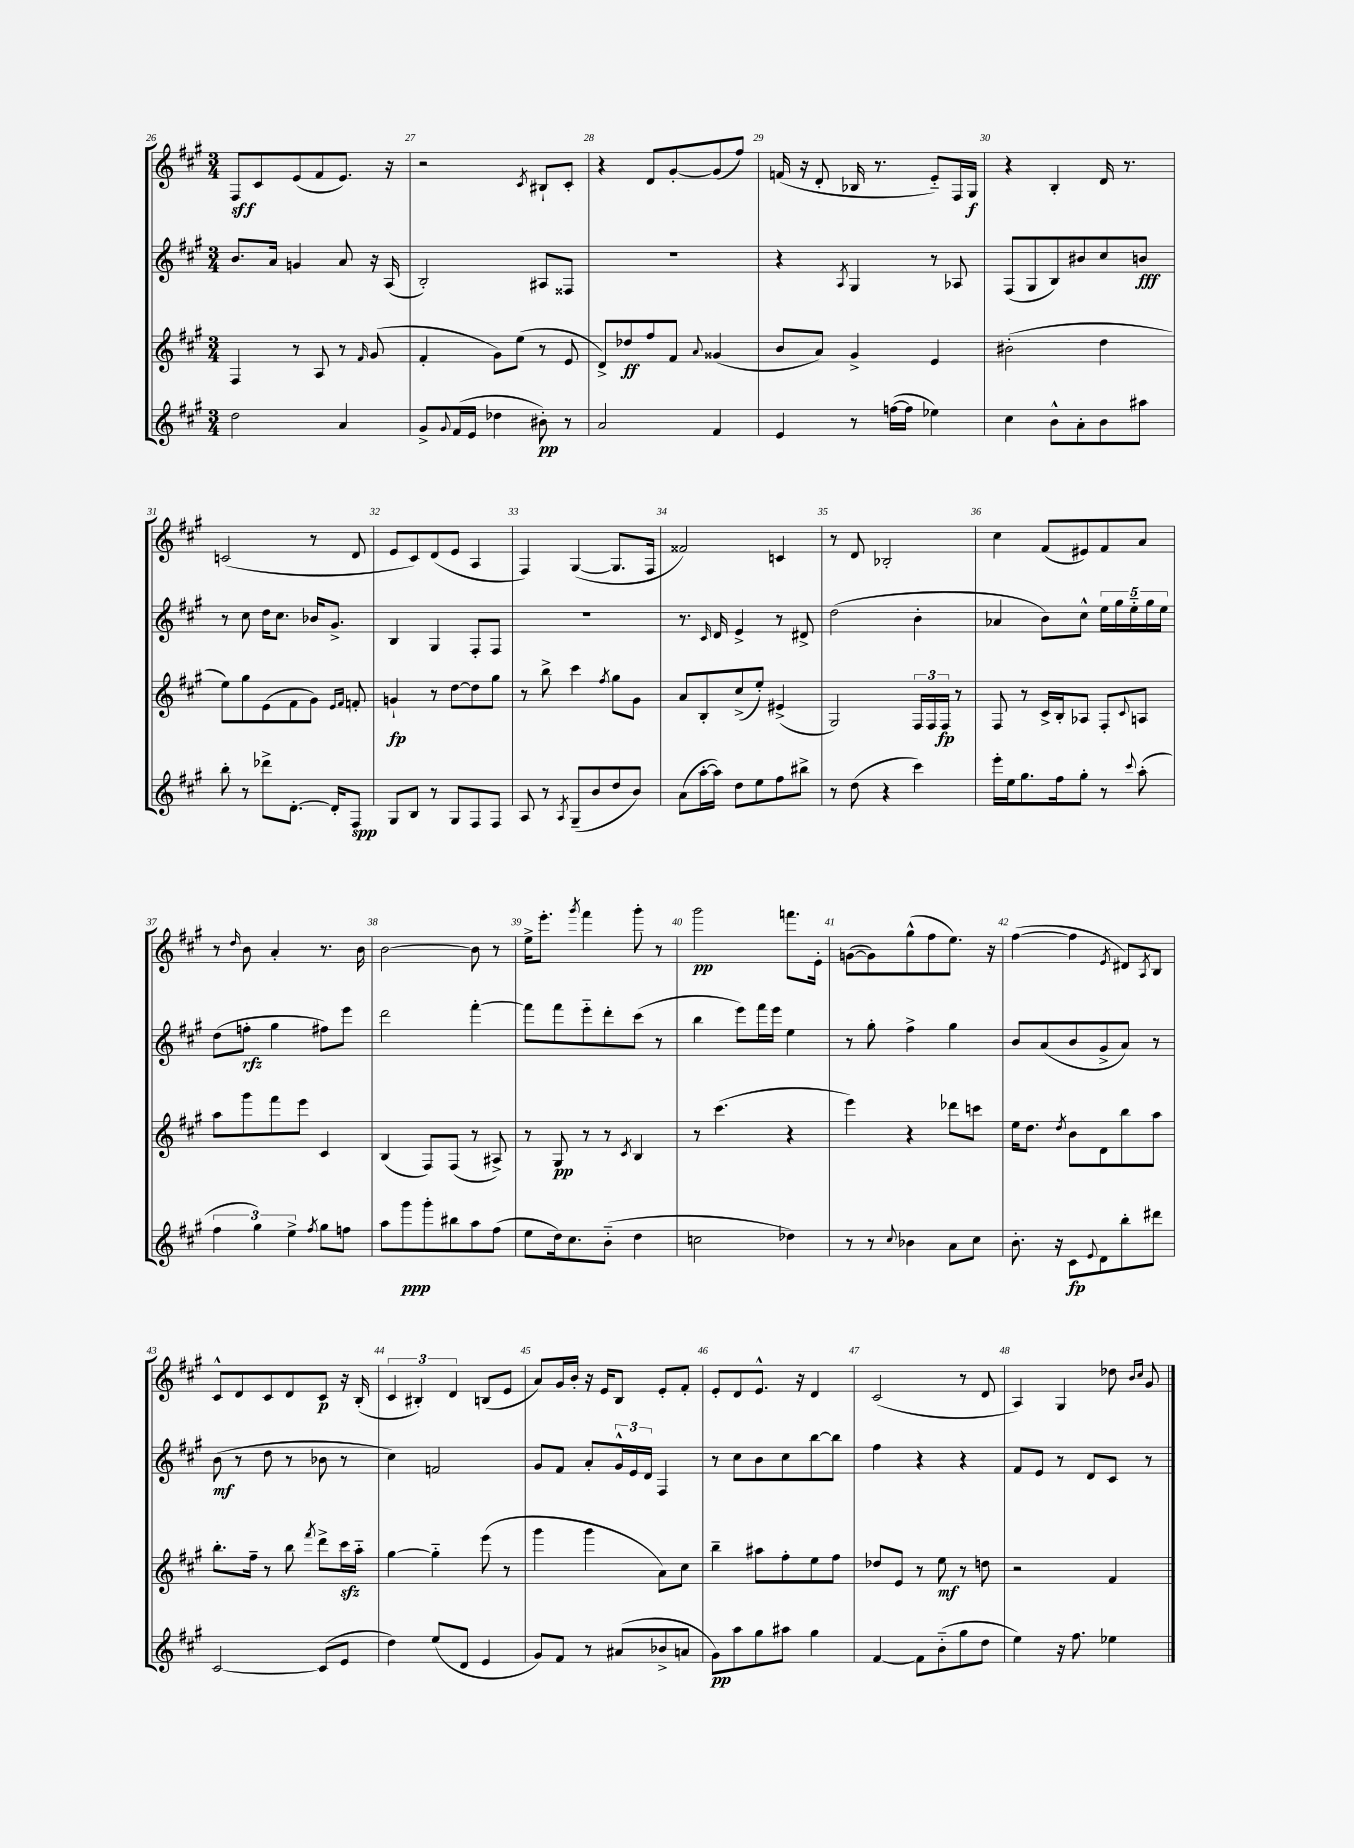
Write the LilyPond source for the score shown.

<<
\new StaffGroup <<
\new Staff = "s0" {
    \clef treble \key a \major \numericTimeSignature \time 3/4
    fis8\sff cis'8 e'8( fis'8 e'8.) r16 |
    r2 \acciaccatura { cis'8 } bis8-! cis'8-. |
    r4 d'8 gis'8~-. gis'8( fis''8) |
    f'16( r16 d'8-. bes16 r8. e'8-_) fis16 gis16\f |
    r4 b4-. d'16 r8. |
    c'2( r8 d'8 |
    e'8 cis'8) d'8( e'8 a4 |
    fis4) gis4~( gis8. fis16 |
    fisis'2) c'4 |
    r8 d'8 bes2-. |
    cis''4 fis'8( eis'8) fis'8 a'8 |
    r8 \grace { d''16 } b'8 a'4-. r8. b'16 |
    b'2~ b'8 r8 |
    e''16-> e'''8.-. \acciaccatura { gis'''8 } fis'''4 gis'''8-. r8 |
    gis'''2\pp f'''8. e'16-. |
    g'8~( g'8) gis''8-^( fis''8 e''8.) r16 |
    fis''4~( fis''4 \acciaccatura { e'8 } dis'8) \acciaccatura { a8 } b8 |
    cis'8-^ d'8 cis'8 d'8 cis'8\p r16 b16-.( |
    \tuplet 3/2 { cis'4 bis4-.) d'4 } b8( e'8 |
    a'8) gis'16 b'16-. r16 e'16 b8 e'8-. fis'8-. |
    e'8-. d'8 e'8.-^ r16 d'4 |
    cis'2( r8 d'8 |
    a4) gis4 des''8 \grace { b'16 cis''16 } gis'8 \bar "|." |
}
\new Staff = "s1" {
    \clef treble \key a \major \numericTimeSignature \time 3/4
    b'8. a'16 g'4 a'8 r16 a16( |
    b2-.) ais8 fisis8 |
    R2. |
    r4 \acciaccatura { a8 } gis4 r8 aes8 |
    fis8( gis8 b8) bis'8 cis''8 b'8\fff |
    r8 cis''8 d''16 cis''8. bes'16 gis'8.-> |
    b4 gis4 fis8-. fis8 |
    R2. |
    r8. \grace { cis'16 } d'16 e'4-> r8 dis'8-> |
    d''2( b'4-. |
    aes'4 b'8) cis''8-^ \tuplet 5/4 { e''16 gis''16 e''16-_ gis''16 e''16 } |
    d''8( f''8-.\rfz gis''4 fis''8) e'''8 |
    d'''2 fis'''4~-. |
    fis'''8 fis'''8 e'''8-_ d'''8-. cis'''8( r8 |
    b''4 e'''8) fis'''16 e'''16 e''4 |
    r8 gis''8-. fis''4-> gis''4 |
    b'8 a'8( b'8 gis'8-> a'8) r8 |
    b'8\mf( r8 d''8 r8 bes'8 r8 |
    cis''4) f'2 |
    gis'8 fis'8 a'8-. \tuplet 3/2 { gis'16-^ e'16 d'16 } fis4 |
    r8 cis''8 b'8 cis''8 b''8~ b''8 |
    fis''4 r4 r4 |
    fis'8 e'8 r8 d'8 cis'8 r8 \bar "|." |
}
\new Staff = "s2" {
    \clef treble \key a \major \numericTimeSignature \time 3/4
    fis4 r8 a8 r8 \grace { fis'16 } gis'8( |
    fis'4-. gis'8) e''8( r8 e'8 |
    d'8->) des''8\ff fis''8 fis'8 \appoggiatura { a'8 } gisis'4( |
    b'8 a'8) gis'4-> e'4 |
    bis'2-.( d''4 |
    e''8) gis''8 e'8( fis'8 gis'8) \grace { e'16 fis'16 } f'8-. |
    g'4-!\fp r8 d''8~ d''8 gis''8 |
    r8 b''8-> cis'''4 \acciaccatura { fis''8 } gis''8 gis'8 |
    a'8 b8-. cis''8->( e''8-.) eis'4->( |
    gis2) \tuplet 3/2 { fis16 fis16 fis16\fp } r8 |
    fis8 r8 cis'16-> b16-. aes8 fis8-. \appoggiatura { cis'8 } a8 |
    a''8 gis'''8 fis'''8 e'''8 cis'4 |
    b4( fis8) fis8( r8 ais8->) |
    r8 gis8\pp r8 r8 \acciaccatura { cis'8 } b4 |
    r8 cis'''4.( r4 |
    e'''4) r4 des'''8 c'''8 |
    e''16 d''8. \acciaccatura { d''8 } b'8 d'8 b''8 a''8 |
    b''8.-. fis''16-- r8 b''8 \acciaccatura { fis'''8 } d'''8-> cis'''16\sfz a''16-_ |
    gis''4~ gis''4-_ e'''8( r8 |
    gis'''4 gis'''4 a'8) cis''8 |
    b''4-- ais''8 fis''8-. e''8 fis''8 |
    des''8 e'8 r8 e''8\mf r8 d''8 |
    r2 fis'4 \bar "|." |
}
\new Staff = "s3" {
    \clef treble \key a \major \numericTimeSignature \time 3/4
    d''2 a'4 |
    gis'8-> \appoggiatura { gis'8 } fis'16( e'16 des''4 bis'8-.\pp) r8 |
    a'2 fis'4 |
    e'4 r8 f''16~( f''16 ees''4) |
    cis''4 b'8-^ a'8-. b'8 ais''8 |
    b''8-. r8 des'''8-> d'8.~-. d'16-. fis8\spp |
    gis8 b8 r8 gis8 fis8 fis8 |
    a8 r8 \acciaccatura { a8 } gis8--( b'8 d''8 b'8) |
    a'8( a''16~-. a''16) d''8 e''8 fis''8 bis''8-> |
    r8 d''8( r4 cis'''4) |
    e'''16-. e''16 gis''8. fis''16 gis''8-. r8 \appoggiatura { cis'''8 } a''8-.( |
    \tuplet 3/2 { fis''4 gis''4) e''4-> } \acciaccatura { fis''8 } gis''8 f''8 |
    a''8 gis'''8\ppp gis'''8-. bis''8 a''8 fis''8( |
    e''8 d''16) cis''8. b'8-_( d''4 |
    c''2 des''4) |
    r8 r8 \appoggiatura { cis''8 } bes'4 a'8 cis''8 |
    b'8.-. r16 cis'8\fp \appoggiatura { e'8 } d'8 b''8-. dis'''8 |
    cis'2~ cis'8( e'8 |
    d''4) e''8( d'8 e'4 |
    gis'8) fis'8 r8 ais'8( bes'8-> a'8 |
    gis'8\pp) a''8 gis''8 ais''8 gis''4 |
    fis'4~ fis'8 b'8-_( gis''8 d''8 |
    e''4) r16 fis''8. ees''4 \bar "|." |
}
>>
>>
\layout { \context { \Score currentBarNumber = #26 \override BarNumber.break-visibility = ##(#f #t #t) barNumberVisibility = #all-bar-numbers-visible } }
